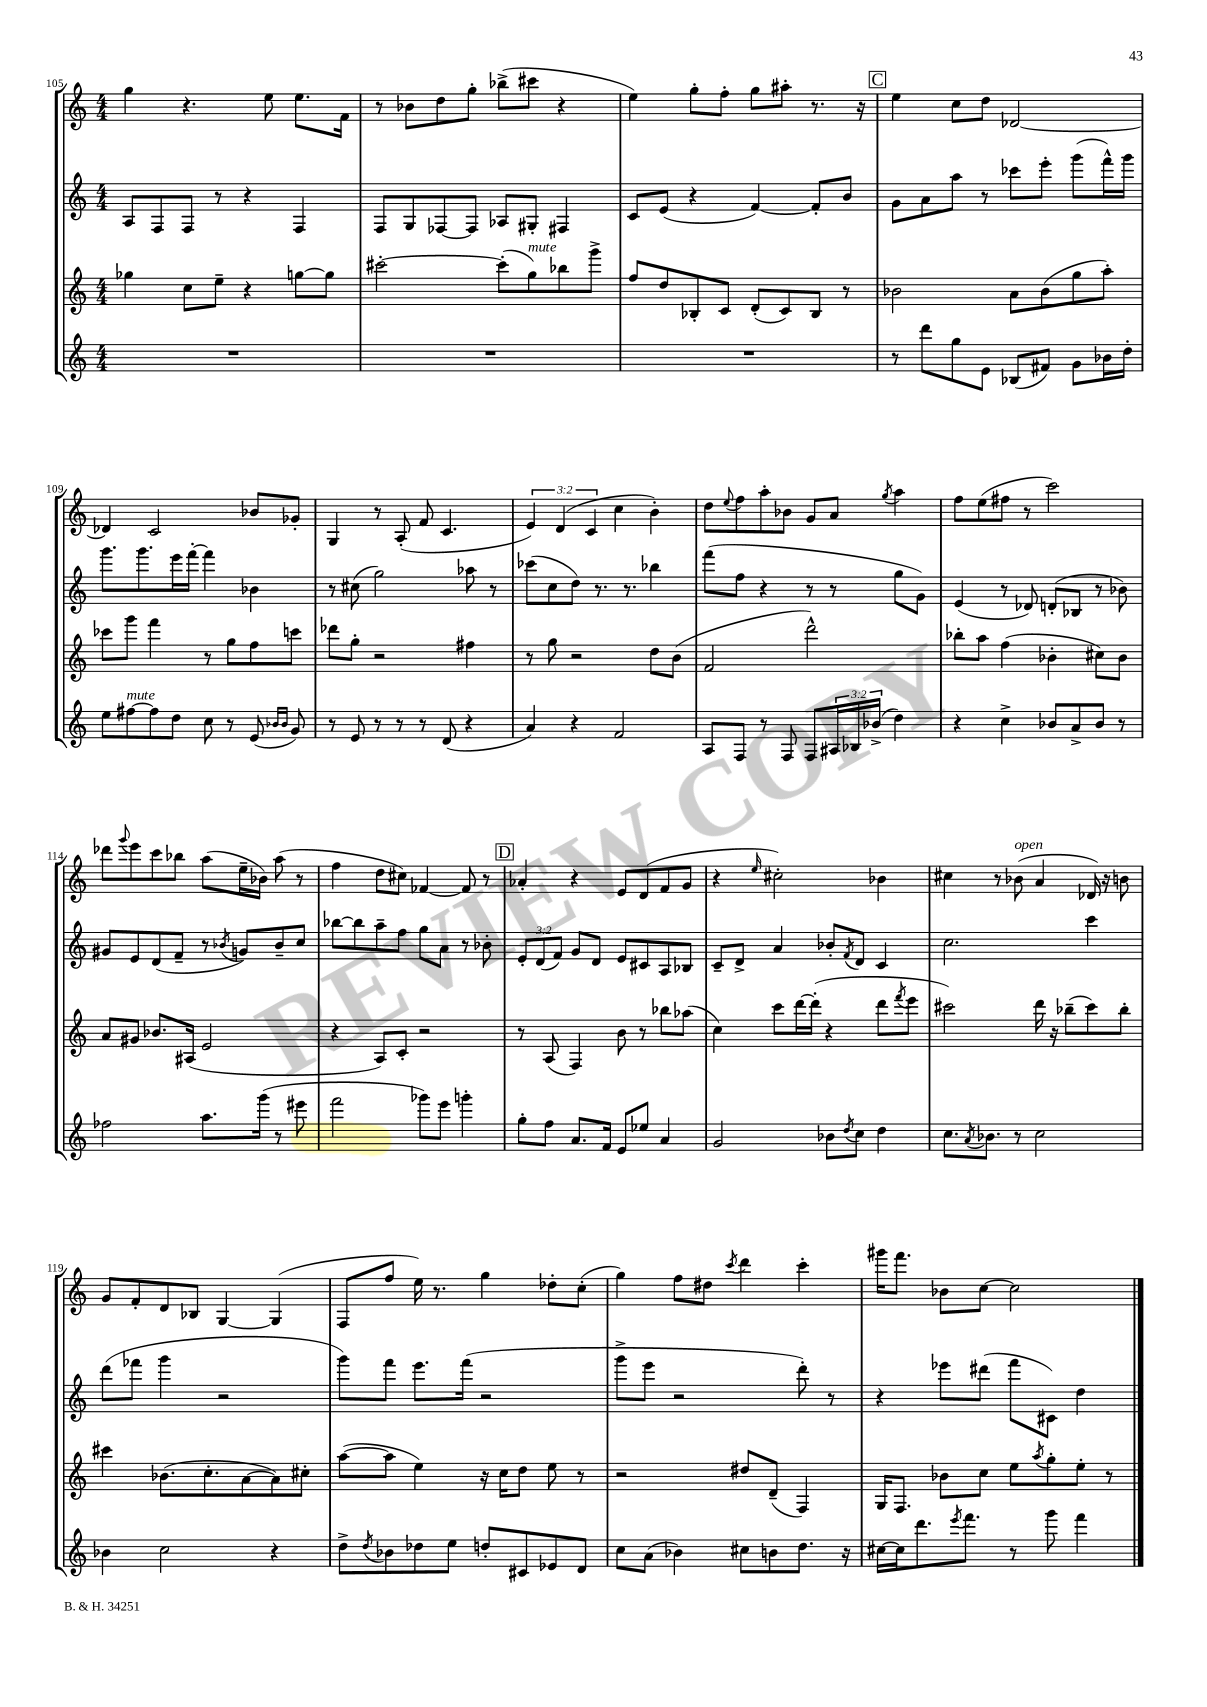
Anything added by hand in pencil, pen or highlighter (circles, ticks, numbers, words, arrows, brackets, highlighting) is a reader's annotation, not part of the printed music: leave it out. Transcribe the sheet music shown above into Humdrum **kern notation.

**kern	**kern	**kern	**kern
*staff4	*staff3	*staff2	*staff1
*clefG2	*clefG2	*clefG2	*clefG2
*k[]	*k[]	*k[]	*k[]
*M4/4	*M4/4	*M4/4	*M4/4
1r	4gg-	8A	4gg
.	.	8F	.
.	8cc	8F	4.r
.	8ee~	8r	.
.	4r	4r	.
.	.	.	8ee
.	[8gg	4F	8.ee
.	8gg]	.	.
.	.	.	16f
=	=	=	=
1r	[2ccc#'	8F	8r
.	.	8G	8b-
.	.	[8F-	8dd
.	.	8F-]	8gg'
.	(8ccc#']	8A-	(8bb-^
.	8gg)	8G#'	8ccc#
.	8bb-	4F#	4r
.	8ggg^	.	.
=	=	=	=
1r	8ff	8c	4ee)
.	8dd	(8e	.
.	8B-'	4r	8gg'
.	8c	.	8ff'
.	(8d'	[4f)	8gg
.	8c)	.	8aa#'
.	8B-	8f']	8.r
.	8r	8b	.
.	.	.	16r
=	=	=	=
8r	2b-	8g	4ee
8ddd	.	8a	.
8gg	.	8aa	8cc
8e	.	8r	8dd
(8B-	8a	8ccc-	[2d-
8f#)	(8b-	8eee'	.
8g	8gg	(8ggg	.
16b-	8aa')	16fff^^)	.
16dd'	.	16ggg	.
=	=	=	=
8ee	8ccc-	8.ggg	4d-]
[8ff#	8ggg	.	.
.	.	8.ggg	.
8ff#]	4fff	.	2c
8dd	.	16eee	.
.	.	[16fff'	.
8cc	8r	4fff]	.
8r	8gg	.	.
(8e	8ff	4b-	8b-
16qqb-	.	.	.
16qqb-	.	.	.
8g)	8ccc	.	8g-'
=	=	=	=
8r	8ddd-	8r	4G
8e	8gg'	(8cc#	.
8r	2r	2gg)	8r
8r	.	.	(8A'
8r	.	.	8f
(8d	.	.	4.c
4r	4ff#	8aa-	.
.	.	8r	.
=	=	=	=
4a)	8r	(8ccc-	6e)
.	8gg	8cc	.
.	.	.	(6d
4r	2r	8dd)	.
.	.	.	6c
.	.	8.r	.
2f	.	.	4cc
.	.	8.r	.
.	8dd	4bb-	4b')
.	(8b	.	.
=	=	=	=
8A	2f	(8fff	8dd
.	.	.	8qqee
8F	.	8ff	8ff
8r	.	4r	8aa'
8F	.	.	8b-
8F	2ddd^^)	8r	8g
24A#	.	8r	8a
24B-	.	.	.
(24b-^	.	.	.
.	.	.	8qgg
4dd)	.	8gg	4aa
.	.	8g)	.
=	=	=	=
4r	8bb-'	(4e	8ff
.	8aa	.	(8ee
4cc^	(4ff	8r	8ff#
.	.	8d-)	8r
8b-	4b-'	(8d'	2ccc)
8a^	.	8B-	.
8b-	8cc#)	8r	.
8r	8b-	8b-)	.
=	=	=	=
2ff-	8a	8g#	8ddd-
.	.	.	8qqggg
.	8g#	8e	8eee
.	8.b-	(8d	8ccc
.	.	8f~	8bb-
.	(16A#	.	.
8.aa	2e	8r	(8aa
.	.	8qb-	.
.	.	8g)	16ee~
(16ggg	.	.	16b-)
8r	.	8b-~	(8aa
8eee#	.	8cc	8r
=	=	=	=
2fff	4r	[8bb-	4ff
.	.	8bb-]	.
.	8A)	8aa~	8dd
.	8c'	8ff	8cc#)
8ggg-)	2r	8gg	[4f-
8eee	.	8a	.
4ggg'	.	8r	8f-]
.	.	8b-'	8r
=	=	=	=
8gg'	8r	12e'	4a-'
.	.	(12d	.
8ff	(8A	.	.
.	.	12f)	.
8.a	4F)	8g	4r
.	.	8d	.
16f	.	.	.
8e	8b	8e	8e
8ee-	8r	8c#	(8d
4a	8bb-	8A	8f
.	(8aa-	8B-	8g
=	=	=	=
2g	4cc)	8c~	4r
.	.	8d^	.
.	.	.	16qqee
.	8ccc	4a	2cc#')
.	[16ddd	.	.
.	(16ddd']	.	.
8b-	4r	8b-'	.
8qdd	.	8qf	.
8cc	.	8d	.
4dd	8ddd	4c	4b-
.	8qfff	.	.
.	8eee	.	.
=	=	=	=
8.cc	2ccc#)	2.cc	4cc#
8qa	.	.	.
8.b-	.	.	.
.	.	.	8r
8r	.	.	(8b-
2cc	16ddd	.	4a
.	16r	.	.
.	(8bb-~	.	.
.	8ccc#)	4ccc	16d-)
.	.	.	16r
.	8bb-'	.	8b
=	=	=	=
4b-	4ccc#	(8ddd	8g
.	.	8fff-	8f'
2cc	(8.b-	4ggg	8d
.	.	.	8B-
.	8.cc'	.	.
.	.	2r	[4G
.	[8a	.	.
4r	8a])	.	(4G]
.	8cc#'	.	.
=	=	=	=
8dd^	([8aa	8ggg)	8F
8qdd	.	.	.
8b-	8aa]	8fff	8ff
8dd-	4ee)	8.eee	16ee)
.	.	.	8.r
8ee	.	.	.
.	.	(16fff	.
8dd'	16r	2r	4gg
.	16cc	.	.
8c#	8dd	.	.
8e-	8ee	.	8dd-'
8d	8r	.	(8cc'
=	=	=	=
8cc	2r	8ggg^	4gg)
(8a	.	8eee	.
4b-)	.	2r	8ff
.	.	.	8dd#
.	.	.	8qccc
8cc#	8dd#	.	4ddd
8b	(8d~	.	.
8.dd	4F)	8ddd')	4ccc'
.	.	8r	.
16r	.	.	.
=	=	=	=
[16cc#	16G	4r	16ggg#
16cc#]	8.F	.	8.fff
8.ddd	.	.	.
.	8b-	8eee-	8b-
8qeee	.	.	.
8.fff	.	.	.
.	8cc	(8ddd#	[8cc
8r	8ee	8fff	2cc]
.	8qaa	.	.
8ggg	8gg'	8c#)	.
4fff	8ee'	4dd	.
.	8r	.	.
==	==	==	==
*-	*-	*-	*-
